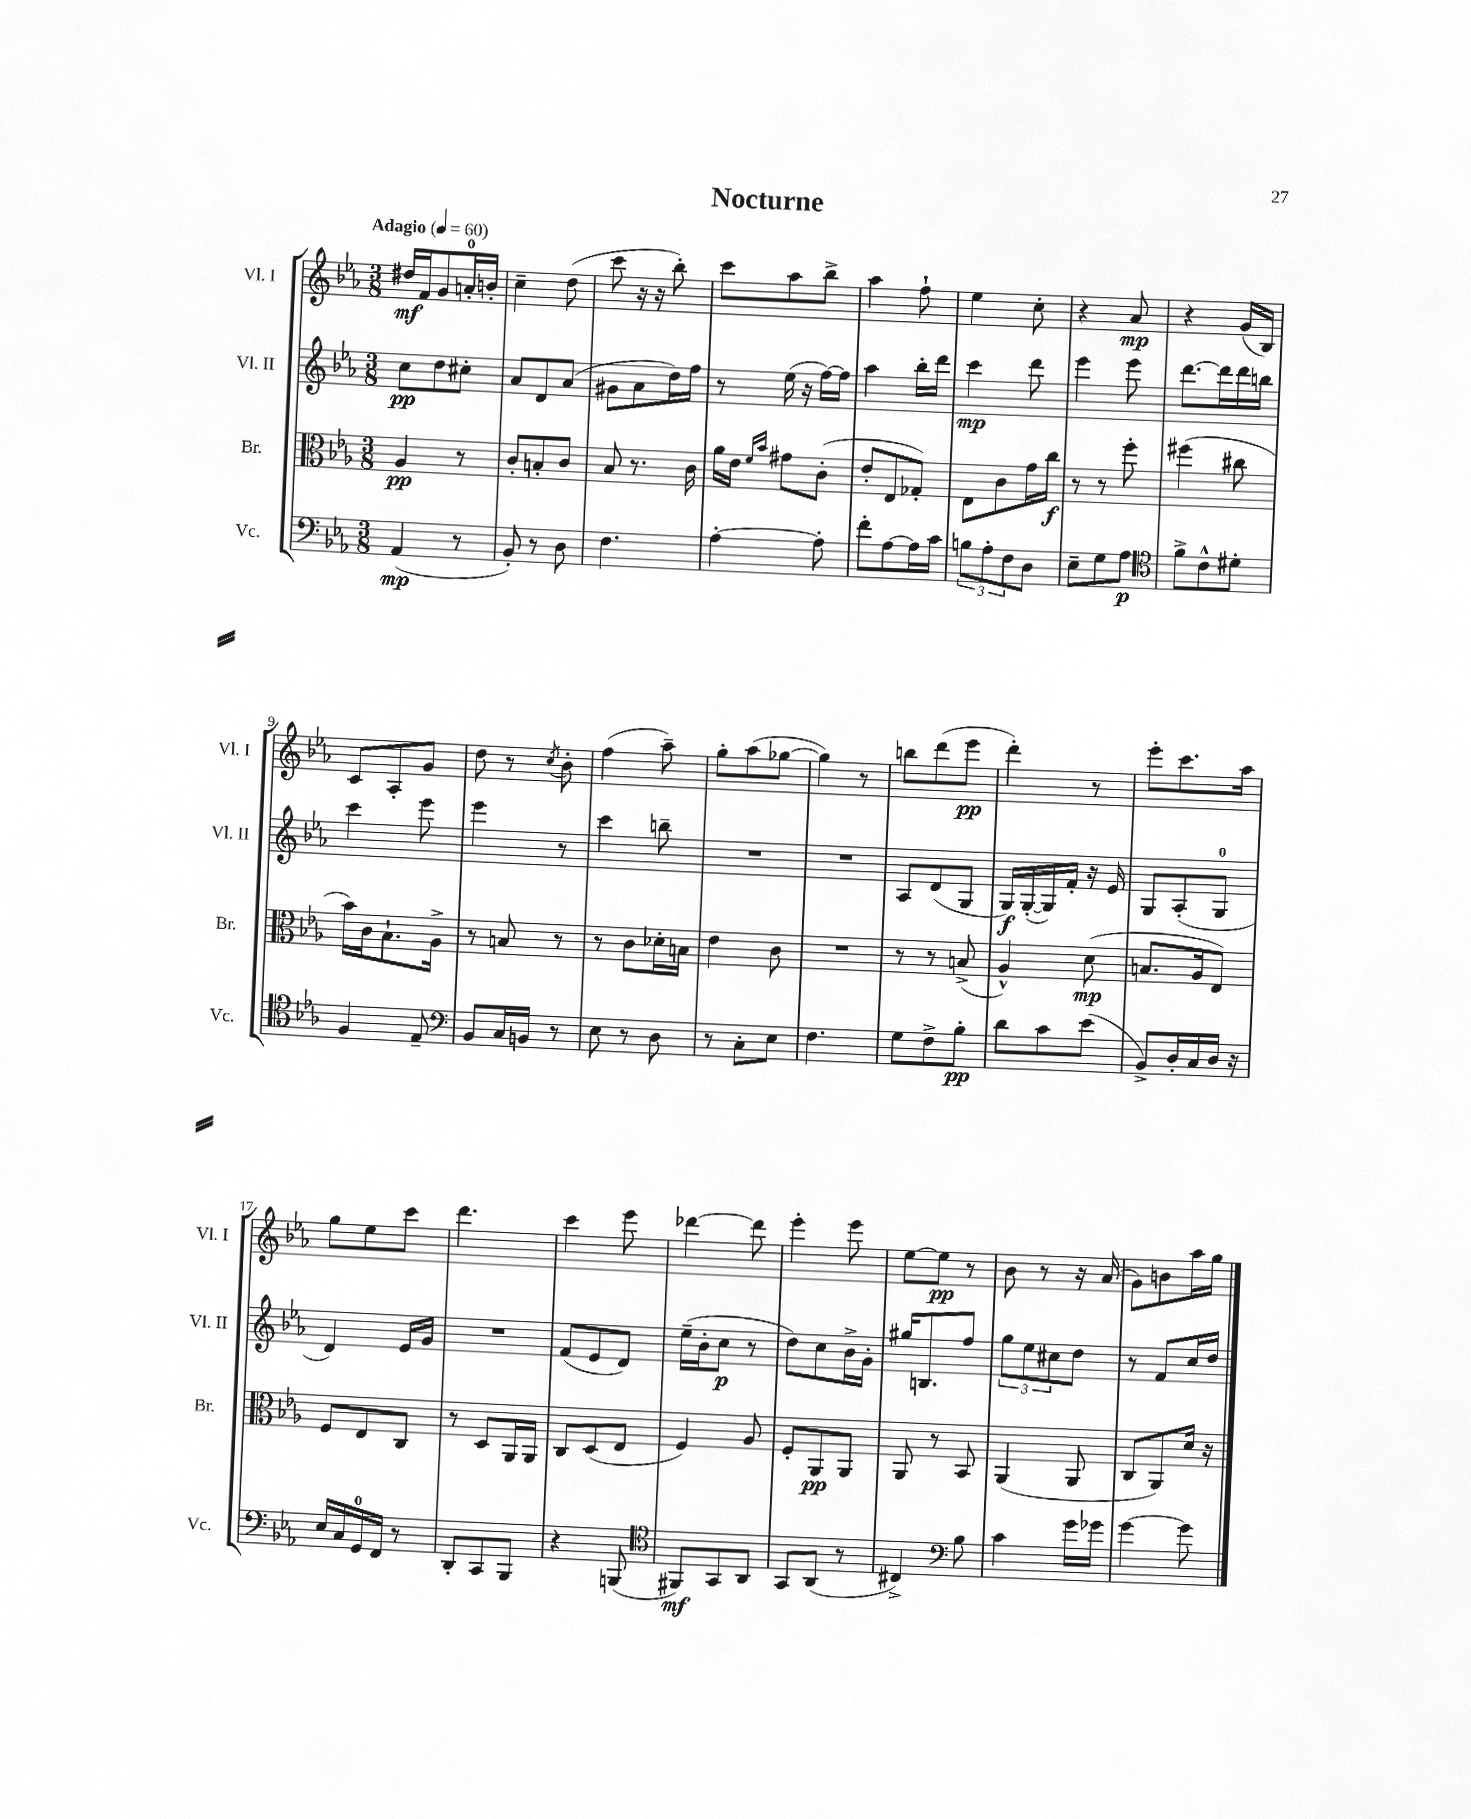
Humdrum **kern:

**kern	**dynam	**kern	**dynam	**kern	**dynam	**kern	**dynam
*part4	*part4	*part3	*part3	*part2	*part2	*part1	*part1
*staff4	*staff4	*staff3	*staff3	*staff2	*staff2	*staff1	*staff1
*I"Vc.	*	*I"Br.	*	*I"Vl. II	*	*I"Vl. I	*
*I'Vc.	*	*I'Br.	*	*I'Vl. II	*	*I'Vl. I	*
*clefF4	*	*clefC3	*	*clefG2	*	*clefG2	*
*k[b-e-a-]	*	*k[b-e-a-]	*	*k[b-e-a-]	*	*k[b-e-a-]	*
*M3/8	*	*M3/8	*	*M3/8	*	*M3/8	*
*MM60	*	*MM60	*	*MM60	*	*MM60	*
=1	=1	=1	=1	=1	=1	=1	=1
!	!	!	!	!	!	!LO:TX:a:B:t=Adagio	!
(4AA-/	mp	4A-/	pp	8cc\L	pp	16dd#X/LL	mf
.	.	.	.	.	.	16f/J	.
.	.	.	.	8dd\	.	8g/	.
8r	.	8r	.	8cc#X'\J	.	16an'/L	.
.	.	.	.	.	.	16bn'/JJ	.
=2	=2	=2	=2	=2	=2	=2	=2
8BB-'/)	.	8c'/L	.	8a-/L	.	4cc~\	.
8r	.	8Bn'/	.	8d/	.	.	.
8D\	.	8c/J	.	(8a-/J	.	(8dd\	.
=3	=3	=3	=3	=3	=3	=3	=3
4.F\	.	8B-/	.	8g#X\L	.	8ccc\	.
.	.	8.r	.	8a-\	.	16r	.
.	.	.	.	.	.	16r	.
.	.	.	.	16dd\L)	.	8bb-'\)	.
.	.	16c\	.	16ff\JJ	.	.	.
=4	=4	=4	=4	=4	=4	=4	=4
[4A-'\	.	16a-\LL	.	8r	.	8ccc\L	.
.	.	16e-\JJ	.	.	.	.	.
.	.	16qqf/LL	.	.	.	.	.
.	.	16qqb-/JJ	.	.	.	.	.
.	.	8g#X\L	.	(16ee-\	.	8aa-\	.
.	.	.	.	16r	.	.	.
8A-'\]	.	(8c'\J	.	[16ff\LL)	.	8bb-^\J	.
.	.	.	.	16ff\JJ]	.	.	.
=5	=5	=5	=5	=5	=5	=5	=5
8f'\L	.	8e-'/L	.	4aa-\	.	4aa-\	.
[8A-\	.	8E-/	.	.	.	.	.
16A-\L]	.	8G-X'/J)	.	16bb-'\LL	.	8ff`\	.
16c\JJ	.	.	.	16ddd\JJ	.	.	.
=6	=6	=6	=6	=6	=6	=6	=6
12Bn\L	.	8E-\L	.	4ccc\	mp	4ee-\	.
12A-'\	.	.	.	.	.	.	.
.	.	8c\	.	.	.	.	.
12F\	.	.	.	.	.	.	.
8D\J	.	16g\L	.	8ddd\	.	8cc'\	.
.	.	16cc\JJ	f	.	.	.	.
=7	=7	=7	=7	=7	=7	=7	=7
8E-~\L	.	8r	.	4eee-\	.	4r	.
8G\	.	8r	.	.	.	.	.
8A-\J	p	8ff'\	.	8eee-\	.	8a-/	mp
=8	=8	=8	=8	=8	=8	=8	=8
*clefC4	*	*	*	*	*	*	*
8f^\L	.	(4ff#X\	.	[8.ddd\L	.	4r	.
8c^^\	.	.	.	.	.	.	.
.	.	.	.	16ddd\L]	.	.	.
8d#X'\J	.	8cc#X\	.	16ddd\	.	(16g/LL	.
.	.	.	.	16bbn\JJ	.	16B-/JJ)	.
!!LO:LB:g=z
=9	=9	=9	=9	=9	=9	=9	=9
4F/	.	16b-\LL)	.	4ccc\	.	8c/L	.
.	.	16c\J	.	.	.	.	.
.	.	8.B-`\	.	.	.	8A-'/	.
8E-~/	.	.	.	8eee-\	.	8g/J	.
.	.	16A-^\Jk	.	.	.	.	.
=10	=10	=10	=10	=10	=10	=10	=10
*clefF4	*	*	*	*	*	*	*
8BB-/L	.	8r	.	4eee-\	.	8dd\	.
16C/L	.	8Bn/	.	.	.	8r	.
16BBn/JJ	.	.	.	.	.	.	.
.	.	.	.	.	.	8qcc/	.
8r	.	8r	.	8r	.	8b-'\	.
=11	=11	=11	=11	=11	=11	=11	=11
8E-\	.	8r	.	4ccc\	.	(4ff\	.
8r	.	8c\L	.	.	.	.	.
8D\	.	16d-X'\L	.	8bbn~\	.	8aa-~\)	.
.	.	16Bn\JJ	.	.	.	.	.
=12	=12	=12	=12	=12	=12	=12	=12
8r	.	4e-\	.	4.r	.	8gg'\L	.
8C'\L	.	.	.	.	.	(8aa-\	.
8E-\J	.	8c\	.	.	.	[8gg-X\J	.
=13	=13	=13	=13	=13	=13	=13	=13
4.F\	.	4.r	.	4.r	.	4gg-\])	.
.	.	.	.	.	.	8r	.
=14	=14	=14	=14	=14	=14	=14	=14
8G\L	.	8r	.	8A-/L	.	8bbn\L	.
8F^\	.	8r	.	(8d/	.	(8ddd\	.
8B-'\J	pp	(8Bn^/	.	8G/J	.	8eee-\J	pp
=15	=15	=15	=15	=15	=15	=15	=15
8d\L	.	4A-^^/)	.	16G/LL)	f	4ddd'\)	.
.	.	.	.	([16G'/	.	.	.
8c\	.	.	.	16G/])	.	.	.
.	.	.	.	16f'/JJ	.	.	.
(8e-\J	.	(8d\	mp	16r	.	8r	.
.	.	.	.	16e-/	.	.	.
=16	=16	=16	=16	=16	=16	=16	=16
8BB-^/L)	.	8.Bn/L	.	8G/L	.	8eee-'\L	.
16D'/L	.	.	.	(8A-'/	.	8.ccc\	.
16C/	.	16A-/k	.	.	.	.	.
16D/JJ	.	8E-/J)	.	8G/J	.	.	.
16r	.	.	.	.	.	16aa-\Jk	.
!!LO:LB:g=z
=17	=17	=17	=17	=17	=17	=17	=17
16E-/LL	.	8F/L	.	4d/)	.	8gg\L	.
16C/	.	.	.	.	.	.	.
16GG/	.	8E-/	.	.	.	8ee-\	.
16FF/JJ	.	.	.	.	.	.	.
8r	.	8C/J	.	16e-/LL	.	8ccc\J	.
.	.	.	.	16g/JJ	.	.	.
=18	=18	=18	=18	=18	=18	=18	=18
8DD'/L	.	8r	.	4.r	.	4.ddd\	.
8CC/	.	8D/L	.	.	.	.	.
8BBB-/J	.	16AA-/L	.	.	.	.	.
.	.	16AA-/JJ	.	.	.	.	.
=19	=19	=19	=19	=19	=19	=19	=19
4r	.	8C/L	.	(8f/L	.	4ccc\	.
.	.	(8D/	.	8e-/	.	.	.
(8BBBn/	.	8E-/J	.	8d/J)	.	8eee-\	.
=20	=20	=20	=20	=20	=20	=20	=20
*clefC4	*	*	*	*	*	*	*
8FF#X/L)	mf	4F/)	.	(16ee-~\LL	.	[4ddd-X\	.
.	.	.	.	16b-'\J	.	.	.
8GG/	.	.	.	8cc\J	p	.	.
8AA-/J	.	8A-/	.	8r	.	8ddd-\]	.
=21	=21	=21	=21	=21	=21	=21	=21
8GG/L	.	8F'/L	.	8dd\L)	.	4eee-'\	.
(8AA-/J	.	8AA-/	pp	8cc\	.	.	.
8r	.	8AA-/J	.	16b-^\L	.	8eee-\	.
.	.	.	.	16g'\JJ	.	.	.
=22	=22	=22	=22	=22	=22	=22	=22
4C#X^/)	.	8AA-/	.	16gg#X/KL	.	[8ee-\L	.
.	.	.	.	8.Bn/	.	.	.
.	.	8r	.	.	.	8ee-\J]	pp
*clefF4	*	*	*	*	*	*	*
8B-\	.	8BB-/	.	8ff/J	.	8r	.
=23	=23	=23	=23	=23	=23	=23	=23
4c\	.	(4AA-/	.	12gg\L	.	8b-\	.
.	.	.	.	12ee-\	.	.	.
.	.	.	.	.	.	8r	.
.	.	.	.	12cc#X\	.	.	.
16g\LL	.	8AA-/	.	8dd\J	.	16r	.
16g-X\JJ	.	.	.	.	.	(16a-/	.
=24	=24	=24	=24	=24	=24	=24	=24
[4g\	.	8C/L	.	8r	.	8g\L)	.
.	.	8AA-/)	.	8f/L	.	8bn\	.
8g\]	.	16d/Jk	.	16cc/L	.	16aa-\L	.
.	.	16r	.	16dd/JJ	.	16gg\JJ	.
==	==	==	==	==	==	==	==
*-	*-	*-	*-	*-	*-	*-	*-
